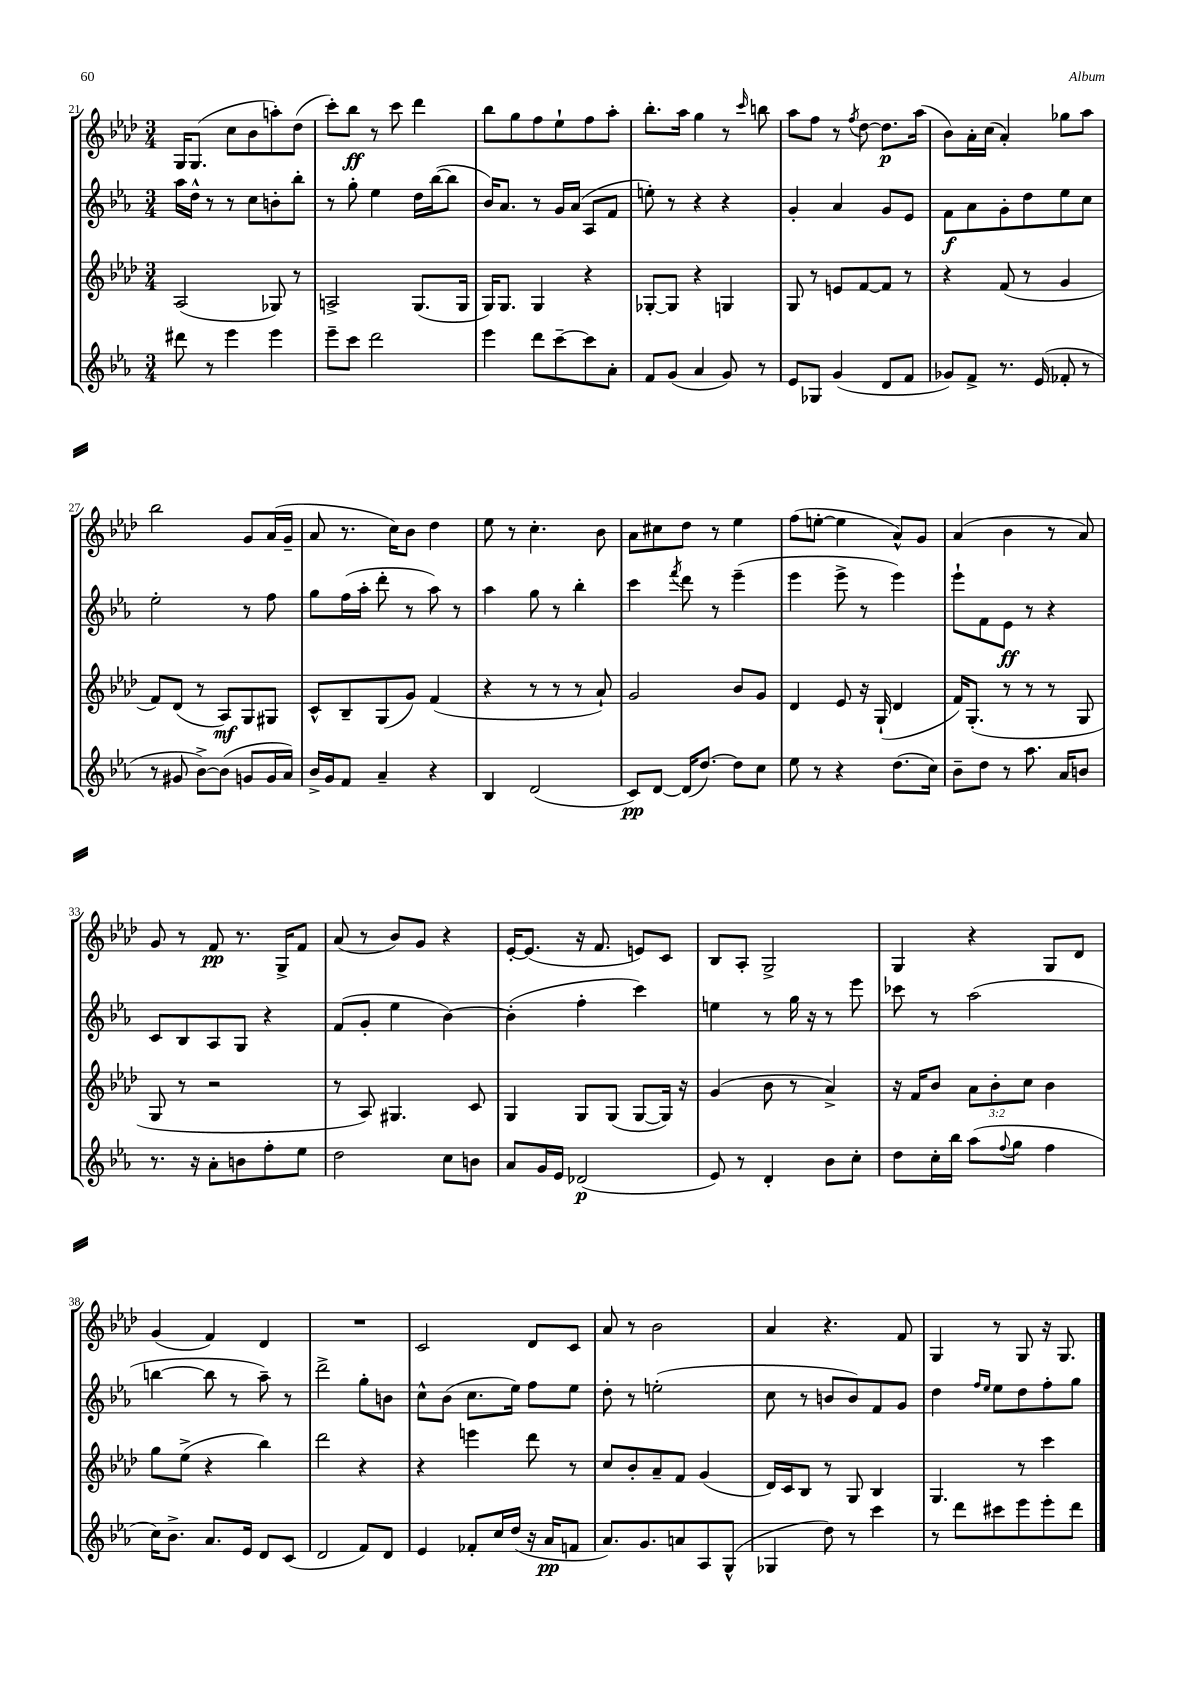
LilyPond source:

<<
\new StaffGroup <<
\new Staff = "s0" {
    \clef treble \key aes \major \numericTimeSignature \time 3/4
    g16 g8.( c''8 bes'8 a''8-.) des''8( |
    c'''8-.) bes''8\ff r8 c'''8 des'''4 |
    bes''8 g''8 f''8 ees''8-! f''8 aes''8-. |
    bes''8.-. aes''16 g''4 r8 \grace { c'''16 } b''8 |
    aes''8 f''8 r8 \acciaccatura { f''8 } des''8~ des''8.\p aes''16( |
    bes'8) aes'16-. c''16( aes'4-.) ges''8 aes''8 |
    bes''2 g'8 aes'16( g'16-- |
    aes'8 r8. c''16) bes'8 des''4 |
    ees''8 r8 c''4.-. bes'8 |
    aes'8 cis''8 des''8 r8 ees''4 |
    f''8( e''8~-. e''4 aes'8-^) g'8 |
    aes'4( bes'4 r8 aes'8) |
    g'8 r8 f'8\pp r8. g16-> f'8 |
    aes'8( r8 bes'8) g'8 r4 |
    ees'16~-. ees'8.( r16 f'8. e'8) c'8 |
    bes8 aes8-. g2-> |
    g4 r4 g8 des'8 |
    g'4( f'4) des'4 |
    R2. |
    c'2 des'8 c'8 |
    aes'8 r8 bes'2 |
    aes'4 r4. f'8 |
    g4 r8 g8 r16 g8. \bar "|." |
}
\new Staff = "s1" {
    \clef treble \key ees \major \numericTimeSignature \time 3/4
    aes''16 d''16-^ r8 r8 c''8 b'8-. bes''8-. |
    r8 g''8-. ees''4 d''16 bes''16~( bes''8 |
    bes'16) aes'8. r8 g'16 aes'16( aes8 f'8 |
    e''8-.) r8 r4 r4 |
    g'4-. aes'4 g'8 ees'8 |
    f'8\f aes'8 g'8-. d''8 ees''8 c''8 |
    ees''2-. r8 f''8 |
    g''8 f''16( aes''16-. d'''8-. r8 aes''8) r8 |
    aes''4 g''8 r8 bes''4-. |
    c'''4 \acciaccatura { f'''8 } d'''8 r8 ees'''4--( |
    ees'''4 ees'''8-> r8 ees'''4) |
    ees'''8-! f'8 ees'8\ff r8 r4 |
    c'8 bes8 aes8 g8 r4 |
    f'8( g'8-. ees''4 bes'4~) |
    bes'4-.( f''4-. c'''4) |
    e''4 r8 g''16 r16 r8 ees'''8 |
    ces'''8 r8 aes''2( |
    b''4~ b''8 r8 aes''8--) r8 |
    d'''2-> g''8-. b'8 |
    c''8-^ bes'8( c''8. ees''16) f''8 ees''8 |
    d''8-. r8 e''2-.( |
    c''8 r8 b'8 b'8) f'8 g'8 |
    d''4 \grace { f''16 ees''16 } ees''8 d''8 f''8-. g''8 \bar "|." |
}
\new Staff = "s2" {
    \clef treble \key aes \major \numericTimeSignature \time 3/4 \override Staff.TupletNumber.text = #tuplet-number::calc-fraction-text
    aes2( ges8) r8 |
    a2-> g8.( g16 |
    g16) g8. g4 r4 |
    ges8~-. ges8 r4 g4 |
    g8 r8 e'8 f'8~ f'8 r8 |
    r4 f'8( r8 g'4 |
    f'8) des'8( r8 aes8\mf) g8 gis8 |
    c'8-^ bes8-- g8( g'8) f'4( |
    r4 r8 r8 r8 aes'8-!) |
    g'2 bes'8 g'8 |
    des'4 ees'8 r16 g16-!( des'4 |
    f'16) g8.-.( r8 r8 r8 g8 |
    g8 r8 r2 |
    r8 aes8) gis4. c'8 |
    g4 g8 g8( g8~ g16) r16 |
    g'4( bes'8 r8 aes'4->) |
    r16 f'16 bes'8 \tuplet 3/2 { aes'8 bes'8-. c''8 } bes'4 |
    g''8 ees''8->( r4 bes''4) |
    des'''2 r4 |
    r4 e'''4 des'''8 r8 |
    c''8 bes'8-. aes'8-- f'8 g'4( |
    des'16) c'16 bes8 r8 g8 bes4 |
    g4. r8 c'''4 \bar "|." |
}
\new Staff = "s3" {
    \clef treble \key ees \major \numericTimeSignature \time 3/4
    dis'''8 r8 ees'''4 ees'''4 |
    ees'''8-- c'''8 d'''2 |
    ees'''4 d'''8 c'''8~-- c'''8 aes'8-. |
    f'8 g'8( aes'4 g'8) r8 |
    ees'8 ges8 g'4( d'8 f'8 |
    ges'8) f'8-> r8. ees'16( fes'8-. r8 |
    r8 gis'8 bes'8~->) bes'8( g'8 g'16 aes'16) |
    bes'16-> g'16 f'8 aes'4-- r4 |
    bes4 d'2( |
    c'8\pp) d'8~ d'16( d''8.~) d''8 c''8 |
    ees''8 r8 r4 d''8.( c''16) |
    bes'8-- d''8 r8 aes''8. aes'16 b'8 |
    r8. r16 aes'8-. b'8 f''8-. ees''8 |
    d''2 c''8 b'8 |
    aes'8 g'16 ees'16 des'2\p( |
    ees'8) r8 d'4-. bes'8 c''8-. |
    d''8 c''16-. bes''16 aes''8( \appoggiatura { f''8 } g''8 f''4 |
    c''16) bes'8.-> aes'8. ees'16 d'8 c'8( |
    d'2 f'8) d'8 |
    ees'4 fes'8-. c''16 d''16( r16 aes'16\pp f'8 |
    aes'8.) g'8. a'8 aes8 g8-^( |
    ges4 d''8) r8 c'''4 |
    r8 d'''8 cis'''8 ees'''8 ees'''8-. d'''8 \bar "|." |
}
>>
>>
\layout { \context { \Score currentBarNumber = #21 } }
